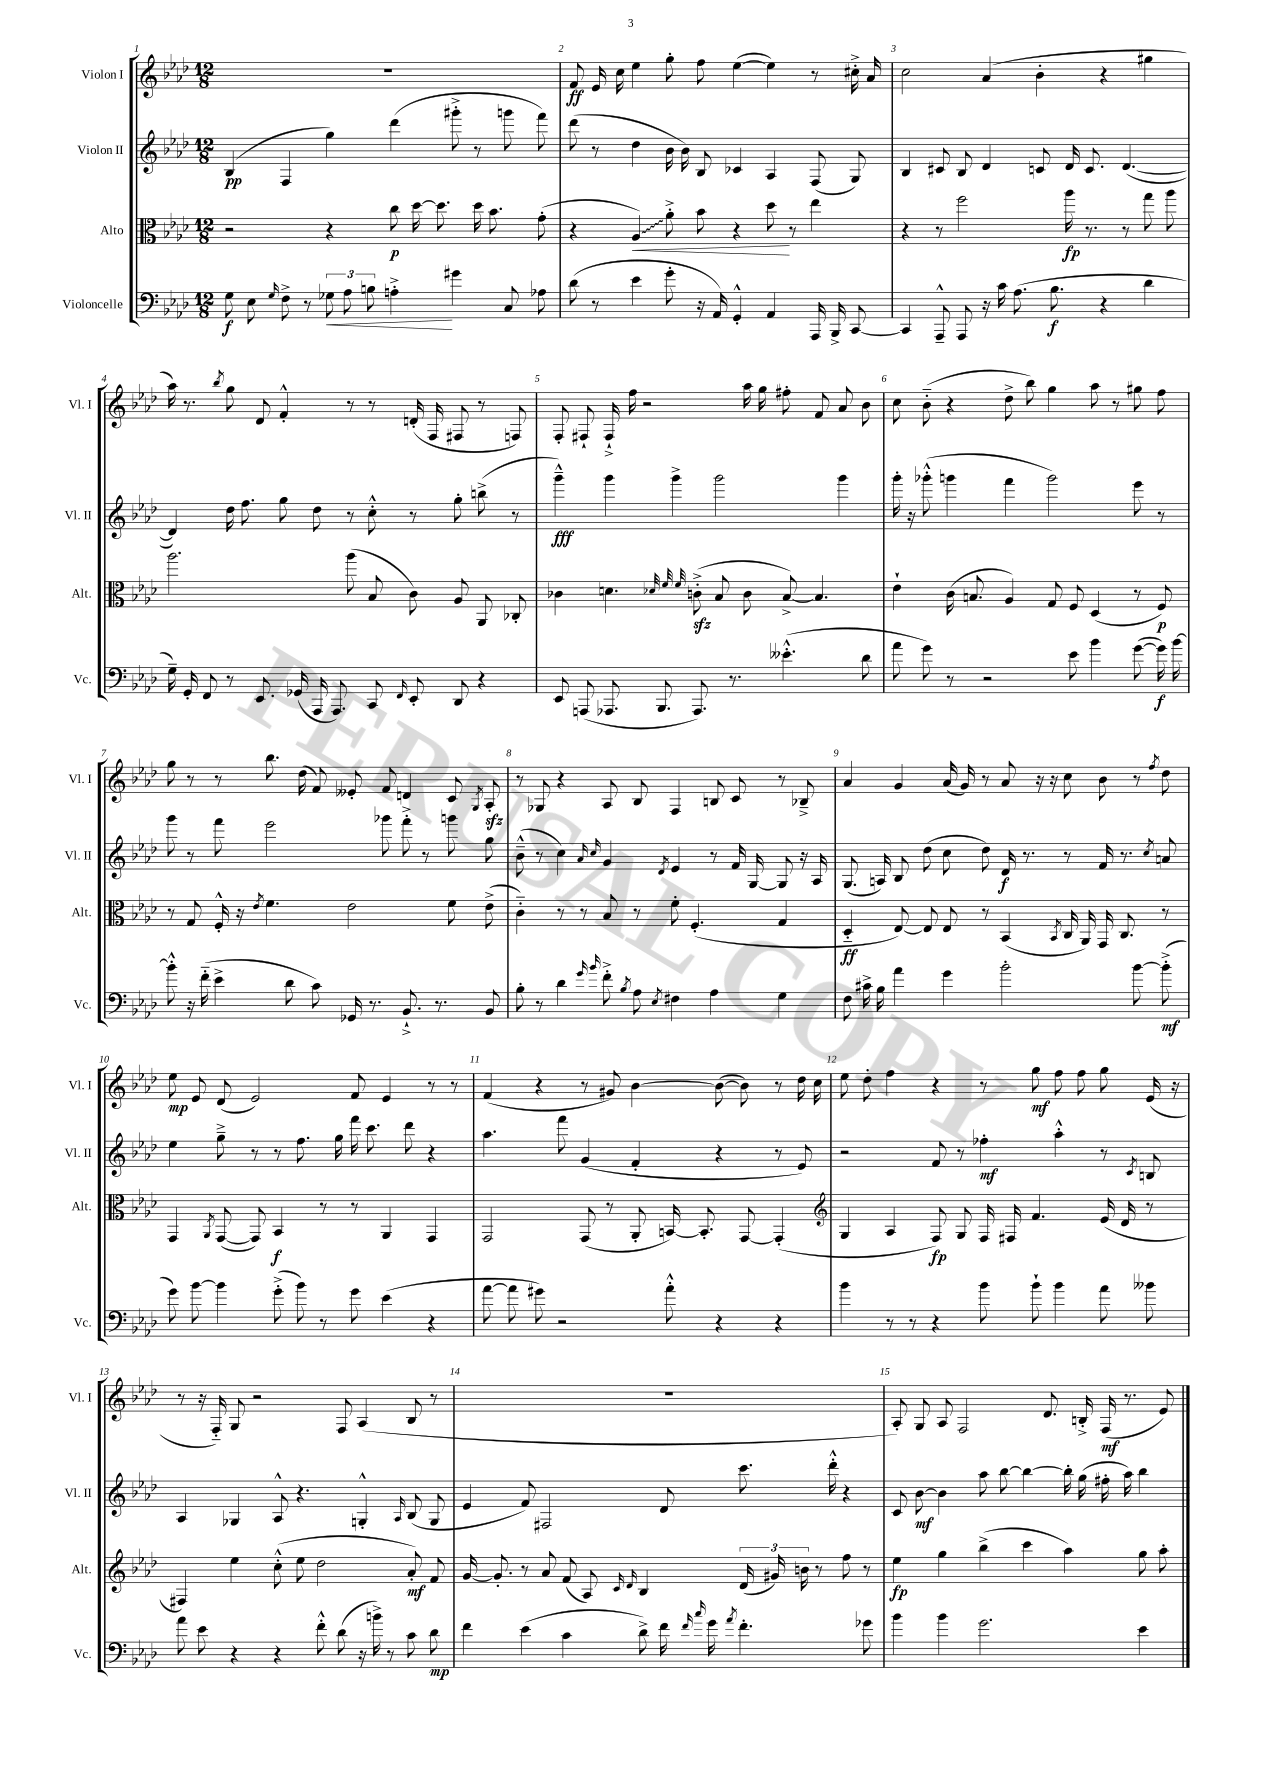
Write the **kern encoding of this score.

**kern	**kern	**kern	**kern
*staff4	*staff3	*staff2	*staff1
*clefF4	*clefC3	*clefG2	*clefG2
*k[b-e-a-d-]	*k[b-e-a-d-]	*k[b-e-a-d-]	*k[b-e-a-d-]
*M12/8	*M12/8	*M12/8	*M12/8
8G	2r	(4B-	1.r
8E-	.	.	.
16qqG	.	.	.
8F^	.	4F	.
8r	.	.	.
12G-	4r	4gg)	.
12A-	.	.	.
12B	.	.	.
4A'^	8cc	(4ddd-	.
.	[16dd-	.	.
.	8.dd-]	.	.
4g#	.	8ggg#'^	.
.	16dd-	8r	.
.	8.b-	.	.
8C	.	8ggg	.
8A-	(8g'	8fff)	.
=	=	=	=
(8d-	4r	(8ddd-	8f
8r	.	8r	16e-
.	.	.	16cc
4e-	4A-)	4dd-	4ee-
8g'	8a-'^	16b-	8gg'
.	.	16b-)	.
16r	8b-	8B-	8ff
16AA-)	.	.	.
4GG'^^	4r	4c-	([4ee-
4AA-	8dd-	4A-	4ee-])
.	8r	.	.
16AAA-	4ee-	(8F	8r
16BBB-^	.	.	.
[8CC	.	8G)	16cc#'^
.	.	.	16a-
=	=	=	=
4CC]	4r	4B-	2cc
8AAA-~^^	8r	8c#	.
8AAA-	2ff	8B-	.
16r	.	4d-	(4a-
16c	.	.	.
(8.A-	.	.	.
.	.	8c	4b-'
8.B-	.	.	.
.	16aa-	16d-	.
.	8.r	8.c	.
4r	.	.	4r
.	8r	([4.d-	.
4d-	8gg	.	4gg#
.	8aa-	.	.
=	=	=	=
16G~)	2.aa-	4d-])	16aa-)
16GG'	.	.	8.r
8FF	.	.	.
.	.	.	8qbb-
8r	.	16dd-	8gg
.	.	8.ff	.
8.EE-	.	.	8d-
.	.	8gg	4f'^^
(16GG-	.	.	.
16AAA-	.	8dd-	.
8.AAA-)	.	.	.
.	(8aa-	8r	8r
8CC	8B-	8cc'^^	8r
16qqFF	.	.	.
8EE-'	8c)	8r	(16d'
.	.	.	16F
8DD-	8A-	8gg'	8F#
4r	8AA-	(8bb^	8r
.	8C-'	8r	8F)
=	=	=	=
8EE-	4c-	4ggg~^^)	8F'
(8AAA	.	.	8F#`
8.AAA-	4.d	4ggg	16F#`^
.	.	.	16ff
.	.	.	2r
8.BBB-	.	.	.
.	.	4ggg^	.
.	32qqd-	.	.
.	32qqf	.	.
.	32qqf	.	.
8.AAA-)	(8c'^	.	.
.	8B-	2ggg	.
8.r	.	.	.
.	8c	.	16aa-
.	.	.	16gg
(4.e--'^^	[8B-^)	.	8ff#'
.	4.B-]	.	8f
.	.	4ggg	8a-
8d-	.	.	8b-
=	=	=	=
8a-	4e-`	16ggg'	8cc
.	.	16r	.
8g)	.	(8ggg-'^^	(8b-'~
8r	(16c	4ggg	4r
.	8.B	.	.
2r	.	.	.
.	4A-)	4fff	8dd-^
.	.	.	8bb-)
.	8G	2ggg)	4gg
8e-	8F	.	.
4b-	(4D-	.	8aa-
.	.	.	8r
([8g	8r	8eee-	8gg#
16g])	8F)	8r	8ff
[16b-	.	.	.
=	=	=	=
8b-'^^]	8r	8ggg	8gg
16r	8G	8r	8r
(16f'~	.	.	.
4e-^	16F'^^	8fff	8r
.	16r	.	.
.	8qe-	.	.
.	4.f	2eee-	8.bb-
8d-	.	.	.
.	.	.	(16dd-
8c)	.	.	8f)
16GG-	2e-	.	8e--'
8.r	.	.	.
.	.	8ggg-	8f
8.BB-`^	.	8fff'^	4d
.	.	8r	.
8.r	.	.	.
.	8f	8ggg	8c
.	.	.	8qG
8BB-	(8e-^	8gg	8A-'
=	=	=	=
8B-'	4c'~)	(8b-~^^	8r
8r	.	8r	8G-
4d-	8r	4cc)	4r
.	8r	.	.
16qqg	.	16qqa-	.
16qqb-	.	16qqcc	.
8f'^	8B-	4g	8A-
8qB-	.	.	.
8A-	8r	.	8B-
8qE-	.	8qd-	.
4F#	8f'	4e-	4F
.	(4.F'	.	.
4A-	.	8r	8B
.	.	16f	8c
.	.	[16G	.
4G	4G	8G]	8r
.	.	16r	8B-~^
.	.	16A-	.
=	=	=	=
8F	4D-'~	(8.G	4a-
16c#^	.	.	.
16B-	.	16A)	.
4a-	[8E-)	8B-	4g
.	8E-]	(8dd-	.
4g	8E-	8cc	(16a-
.	.	.	16g)
.	8r	8dd-)	8r
2b-'	(4BB-	16d-	8a-
.	.	8.r	.
.	.	.	16r
.	.	.	16r
.	8qBB-	.	.
.	16C	8r	8cc
.	16AA-)	.	.
.	16GG	16f	8b-
.	8.C	8.r	.
[8b-	.	.	8r
.	.	8qcc	8qff
(8b-'^]	8r	8a	8dd-
=	=	=	=
8g)	4GG	4ee-	8ee-
[8b-	.	.	8e-
.	8qAA-	.	.
4b-]	([8GG	8gg~^	(8d-
.	8GG])	8r	2e-)
(8g'^	4BB-	8r	.
8b-)	.	8.ff	.
8r	8r	.	.
.	.	16gg	.
8g	8r	16fff	8f
.	.	8.ccc	.
(4e-	4AA-	.	4e-
.	.	8ddd-	.
4r	4GG	4r	8r
.	.	.	8r
=	=	=	=
[8a-	2GG	4.aa-	(4f
8a-]	.	.	.
8g#)	.	.	4r
2r	.	8fff	.
.	(8GG	(4g	8r
.	8r	.	8g#)
.	8AA-'	4f'	[4b-
8a-'^^	[16BB)	.	.
.	8.BB']	.	.
4r	.	4r	(8b-_
.	[8GG	.	8b-])
4r	(4GG']	8r	8r
.	.	8e-)	16dd-
.	.	.	16cc
=	=	=	=
*	*clefG2	*	*
4b-	4G	2r	8ee-
.	.	.	8dd-'
8r	4A-	.	4ff
8r	.	.	.
4r	8F)	8f	4r
.	8G	8r	.
8b-	16F	4ff-'	8r
.	16F#	.	.
8b-`	4.f	.	8gg
4b-	.	4aa-'^^	8ff
.	.	.	8ff
8a-	(16e-	8r	8gg
.	16d-	.	.
.	.	8qc	.
8b--	8r	8B	(16e-
.	.	.	16r
=	=	=	=
8a-	4F#)	4A-	8r
8e-	.	.	16r
.	.	.	16F'~)
4r	4ee-	4G-	8G
.	.	.	2r
4r	(8cc'^^	8A-^^	.
.	8ee-	4.r	.
8f'^^	2dd-	.	.
(8d-	.	.	8F
16r	.	4G'^^	(4A-
16b^)	.	.	.
8r	.	.	.
.	.	16qqA-	.
8c	8a-')	(8B-	8B-
8d-	8f	8G	8r
=	=	=	=
4f	[16g	4e-	1.r
.	8.g']	.	.
(4e-	8r	8f)	.
.	8a-	2F#	.
4c	(8f	.	.
.	8A-)	.	.
.	16qqc	.	.
.	16qqd-	.	.
8d-^)	4B-	.	.
16f	.	8d-	.
16qqf	.	.	.
16qqcc	.	.	.
16g	.	.	.
8qa-	.	.	.
4.f'	(24d-	8.ccc	.
.	24g#)	.	.
.	24b	.	.
.	8r	.	.
.	.	16ddd-'^^	.
.	8ff	4r	.
8g-	8r	.	.
=	=	=	=
4b-	4ee-	8c	8A-')
.	.	[8b-	8G
4b-	4gg	4b-]	8A-
.	.	.	2F
2.g	(4bb-^	8aa-	.
.	.	[8bb-	.
.	4ccc	4bb-_	.
.	.	.	8.d-
.	4aa-)	16bb-']	.
.	.	(16gg	16B'^
.	.	16ff#'	(16F
.	.	16aa-)	8.r
4e-	8gg	4bb-	.
.	8aa-'	.	8e-)
==	==	==	==
*-	*-	*-	*-
